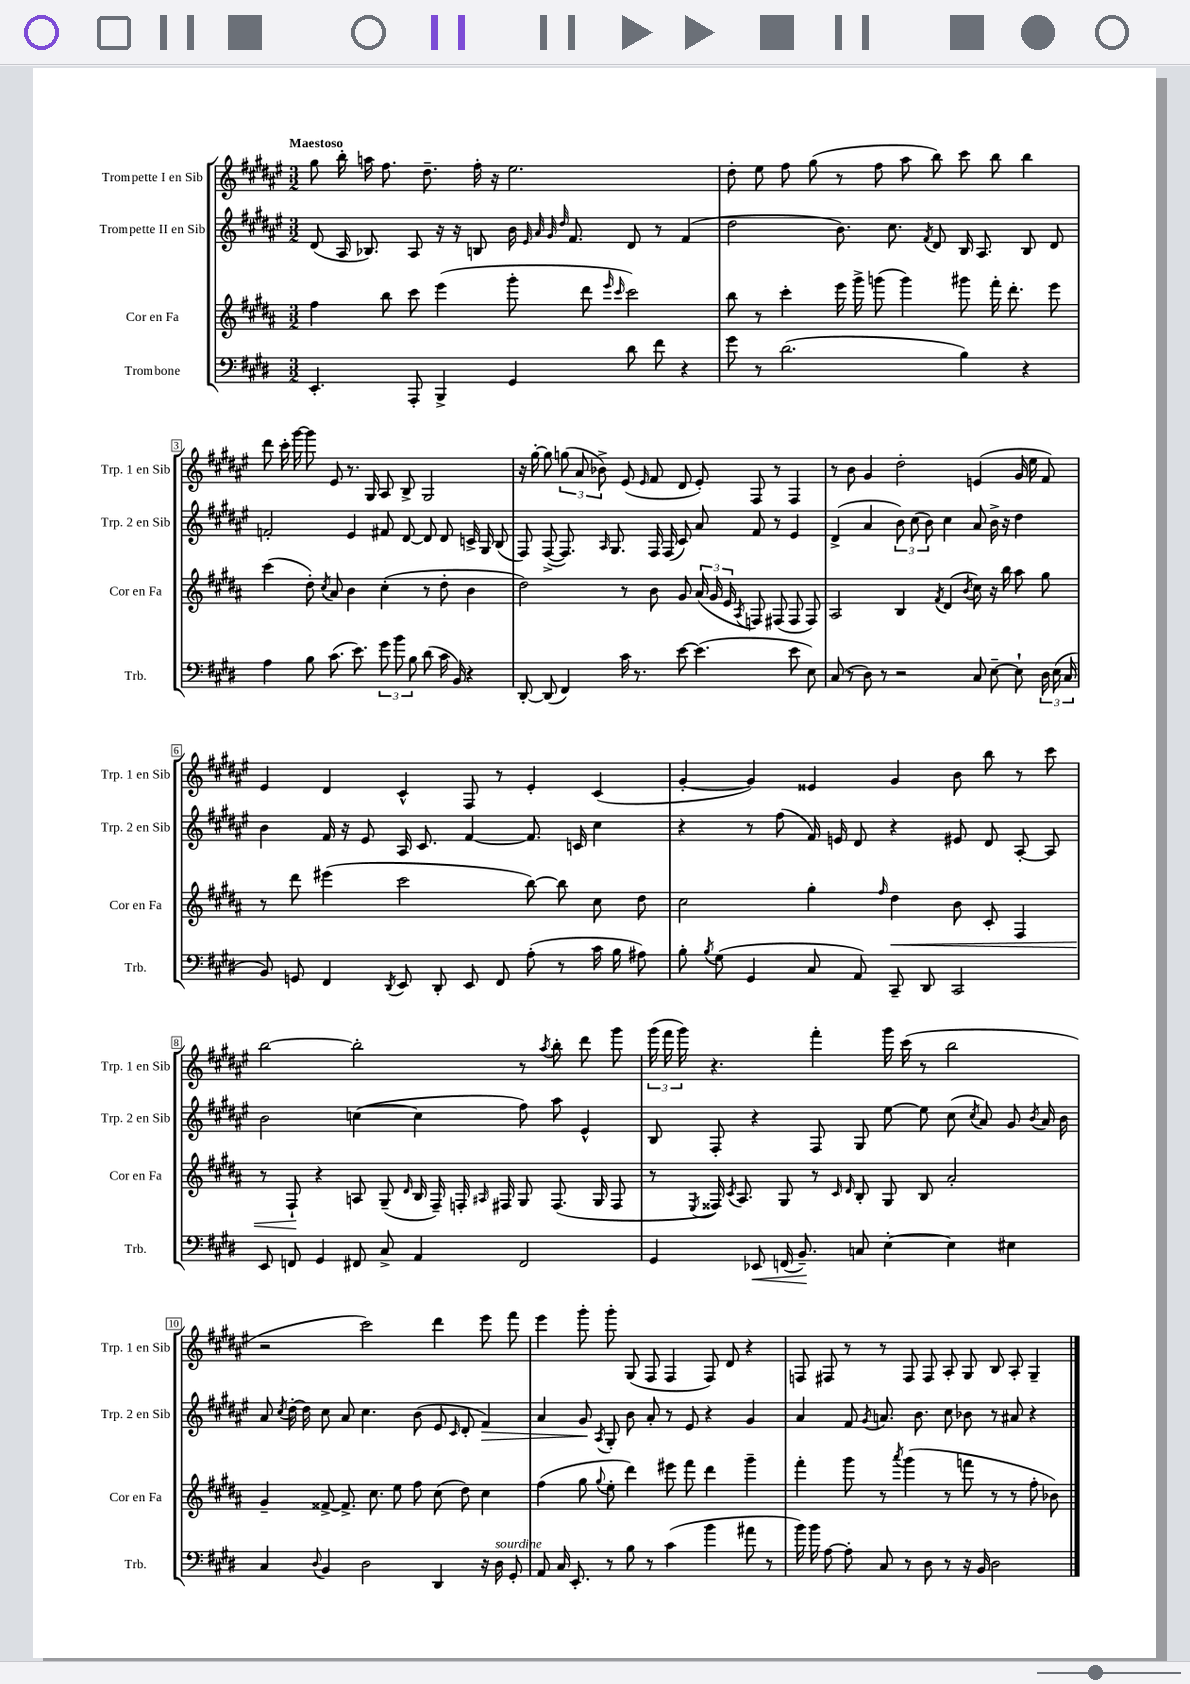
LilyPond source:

<<
\new StaffGroup <<
\new Staff = "s0" \with { instrumentName = "Trompette I en Sib" shortInstrumentName = "Trp. 1 en Sib" } {
    \clef treble \key fis \major \numericTimeSignature \time 3/2 \tempo "Maestoso"
    \autoBeamOff gis''8 b''16-. a''16 fis''8. dis''8.-- fis''16-. r16 eis''2. |
    dis''8-. eis''8 fis''8 gis''8( r8 fis''8 ais''8 b''8) cis'''8 b''8 b''4 |
    dis'''8 cis'''16-. gis'''16~ gis'''8 eis'8 r8. gis16 ais8 b8-> gis2 |
    r16 gis''16~-. gis''8 \tuplet 3/2 { g''8( ais'8 bes'8->) } eis'8( \grace { eis'16 } fis'8 dis'8 eis'8-.) fis8 r8 fis4 |
    r8 b'8 gis'4 dis''2-. e'4( gis'16 eis''16 fis'8) |
    eis'4 dis'4 cis'4-^ fis8 r8 eis'4-. cis'4( |
    gis'4~-. gis'4) eisis'4 gis'4 b'8 b''8 r8 cis'''8 |
    b''2~ b''2-. r8 \acciaccatura { ais''8 } b''8-. dis'''8 gis'''8 |
    \tuplet 3/2 { gis'''16( fis'''16 gis'''16) } r4. fis'''4-. gis'''16 cis'''16( r8 b''2 |
    r2 cis'''2) dis'''4 eis'''8 fis'''8 |
    eis'''4 gis'''8-. gis'''8-. gis8( fis8 fis4 fis8) dis'8 r4 |
    f8 fis8 r8 r8 fis8 fis8 ais8-. gis8 b8 ais8-. gis4-- \bar "|." |
}
\new Staff = "s1" \with { instrumentName = "Trompette II en Sib" shortInstrumentName = "Trp. 2 en Sib" } {
    \clef treble \key fis \major \numericTimeSignature \time 3/2
    \autoBeamOff dis'8( ais16 bes8.) ais8 r16 r16 b8 b'16 \grace { eis'32 ais'32 gis'32 dis''32 } fis'8. dis'8 r8 fis'4( |
    dis''2 b'8.) cis''8. \acciaccatura { fis'8 } dis'8 b16 ais8. b8 dis'8 |
    f'2-. eis'4 fis'8 dis'8~ dis'8 dis'8 c'16-> gis16 b8( |
    fis8) fis8~->( fis8.) \grace { ais16 } gis8. fis16 fis16( cis'8) ais'8 fis'8 r8 eis'4 |
    dis'4->( ais'4 \tuplet 3/2 { b'8) cis''8( b'8) } cis''4 ais'8 b'16-> r16 dis''4 |
    b'4 fis'16 r16 eis'8 ais16 cis'8. fis'4~ fis'8. c'16 cis''4 |
    r4 r8 fis''8( fis'16) e'16 dis'8 r4 eis'8 dis'8 ais8~-. ais8 |
    b'2 c''4~( c''4 fis''8) ais''8 eis'4-^ |
    b8 fis8-. r4 fis8 gis8 eis''8~ eis''8 cis''8( \acciaccatura { cis''8 } ais'8) gis'8 \acciaccatura { b'8 } ais'16 b'16 |
    ais'8 \acciaccatura { cis''8 } dis''16~-. dis''16 cis''8 ais'8 cis''4. b'8( eis'8 \grace { cis'16 } dis'8-. fis'4\>) |
    ais'4 gis'8\! \acciaccatura { ais8 } gis8-. b'8 ais'8-. r8 eis'8 r4 gis'4 |
    ais'4 fis'8 \acciaccatura { gis'8 } a'8. b'8. cis''8 bes'8 r8 ais'8 r4 \bar "|." |
}
\new Staff = "s2" \with { instrumentName = "Cor en Fa" shortInstrumentName = "Cor en Fa" } {
    \clef treble \key b \major \numericTimeSignature \time 3/2
    \autoBeamOff fis''4 b''8 cis'''8 e'''4( gis'''8-. dis'''8 \grace { e'''16 cis'''16 } cis'''2) |
    b''8 r8 cis'''4-. e'''16 gis'''16-> g'''8( g'''4) gis'''8 fis'''16-. dis'''8.-. e'''8 |
    cis'''4( dis''8-.) \acciaccatura { cis''8 } ais'8 b'4 cis''4-.( r8 dis''8-. b'4 |
    dis''2) r8 b'8 gis'8 \tuplet 3/2 { ais'16( gis'16 e'16 } \acciaccatura { ais8 } f8) fis8( fis8 fis8) |
    ais2 b4 \acciaccatura { fis'8 } dis'4( \acciaccatura { b'8 } cis''8) r16 b''16 ais''8 gis''8 |
    r8 dis'''8 eis'''4( cis'''2 b''8~) b''8 cis''8 dis''8 |
    cis''2 gis''4-. \grace { fis''16 } dis''4\< b'8 cis'8-. fis4 |
    r8 fis8-!\! r4 a8 gis8--( \grace { dis'16 } b16 fis16--) f16-. \grace { ais16 } fis16 gis8 fis8.( gis16 fis8 |
    r8 \acciaccatura { e8 } fisis16) \acciaccatura { cis'8 } ais8. gis8 r8 \grace { cis'16 dis'16 } b8-. gis8 b8 ais'2-. |
    gis'4-- fisis'8~-> fisis'8.-> cis''8. e''8 fis''8 cis''8( dis''8) cis''4 |
    fis''4( gis''8 \appoggiatura { gis''8 } e''8-. dis'''4) eis'''8 fis'''8 dis'''4 gis'''4-- |
    fis'''4-. gis'''8 r8 \acciaccatura { ais'''8 } gis'''4( r8 f'''8 r8 r8 fis''8-. bes'8) \bar "|." |
}
\new Staff = "s3" \with { instrumentName = "Trombone" shortInstrumentName = "Trb." } {
    \clef bass \key e \major \numericTimeSignature \time 3/2
    \autoBeamOff e,4.-. a,,8-. b,,4-> gis,4 dis'8 fis'8 r4 |
    gis'8 r8 dis'2.( b4) r4 |
    a4 b8 cis'8.( e'8.) \tuplet 3/2 { gis'8 b'8 b8 } dis'8( cis'16 b,16) r4 |
    dis,8~-. dis,8( fis,4) cis'16 r8. e'8~ e'4.( e'8 e8) |
    cis8( r8 dis8) r8 r2 cis8 e8~-- e8-! \tuplet 3/2 { dis16 e16( cis16 } |
    b,8) g,8 fis,4 \acciaccatura { dis,8 } e,8 dis,8-. e,8 fis,8 a8-.( r8 cis'16 b16 ais8) |
    b8-. \acciaccatura { b8 } gis8( gis,4 cis8 a,8) cis,8-- dis,8 cis,2 |
    e,8 f,8 gis,4 fis,8 cis8-> a,4 fis,2 |
    gis,4 ees,8\< f,16( b,8.--\!) c8 e4~-. e4 eis4 |
    cis4 \appoggiatura { dis8 } b,4 dis2 dis,4 r16 dis16^\markup { \italic "sourdine" } gis,8-. |
    a,8 cis16 e,8.-. r8 b8 r8 cis'4( b'4 ais'8 r8 |
    b'16) b'16 a8~ a8-. cis8 r8 dis8 r8 r16 b,16 dis2 \bar "|." |
}
>>
>>
\layout { \context { \Score \override BarNumber.stencil = #(make-stencil-boxer 0.1 0.3 ly:text-interface::print) } }
